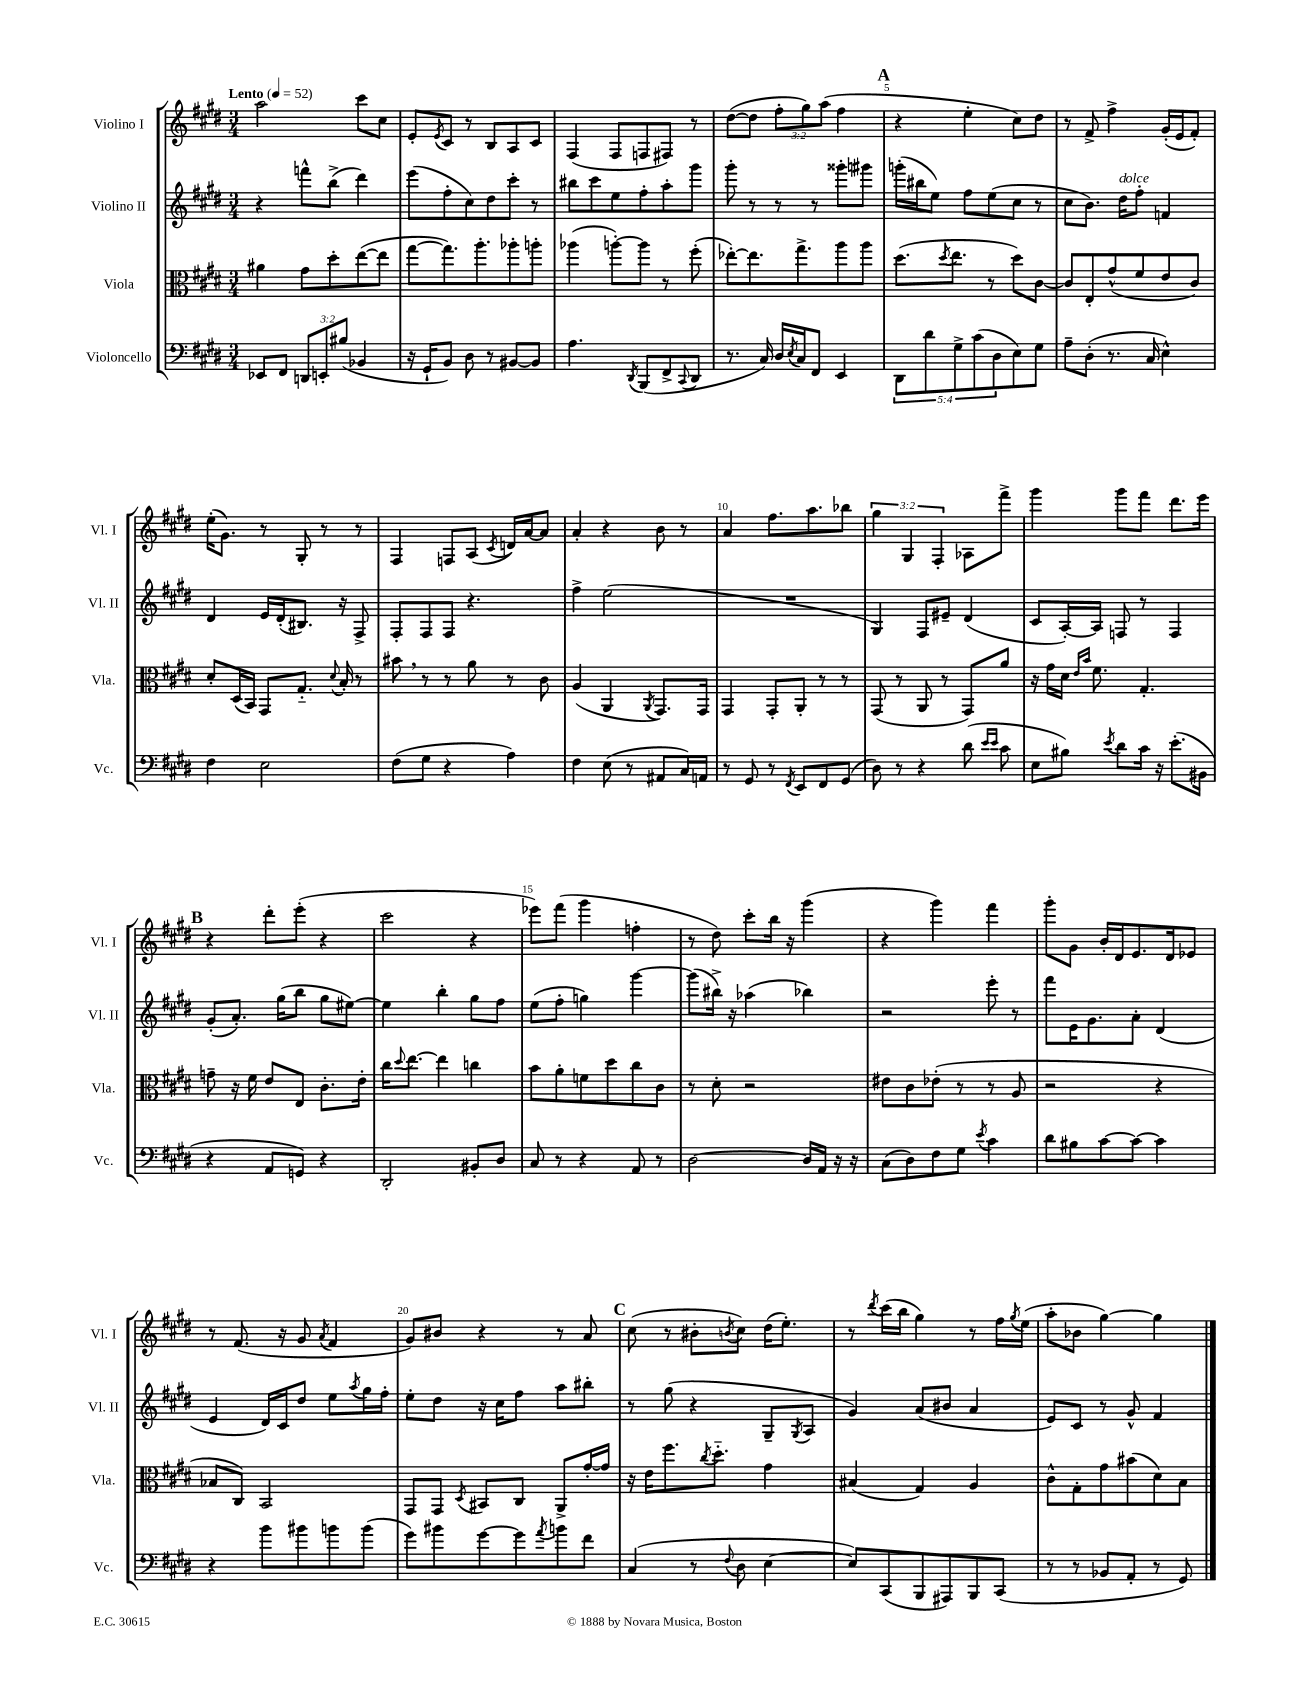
<<
\new StaffGroup <<
\new Staff = "s0" \with { instrumentName = "Violino I" shortInstrumentName = "Vl. I" } {
    \clef treble \key e \major \numericTimeSignature \time 3/4 \override Staff.TupletNumber.text = #tuplet-number::calc-fraction-text \tempo "Lento" 4 = 52
    a''2 cis'''8 cis''8 |
    e'8-. \acciaccatura { e'8 } cis'8 r8 b8 a8 cis'8 |
    fis4( fis8 f8 fis8) r8 |
    dis''8~( dis''8 \tuplet 3/2 { fis''8-. gis''8) a''8( } fis''4 |
    \mark \markup { \bold "A" } r4 e''4-. cis''8) dis''8 |
    r8 fis'8-> fis''4-> gis'16-.( e'16 fis'8-.) |
    e''16-.( gis'8.) r8 gis8-. r8 r8 |
    fis4 f8 a8( \acciaccatura { cis'8 } d'16) a'16~ a'8 |
    a'4-. r4 b'8 r8 |
    a'4 fis''8. a''8. bes''8 |
    \tuplet 3/2 { gis''4 gis4 fis4-. } aes8 fis'''8-> |
    gis'''4 gis'''8 fis'''8 dis'''8. e'''16 |
    \mark \markup { \bold "B" } r4 dis'''8-. e'''8-.( r4 |
    cis'''2 r4 |
    ees'''8) fis'''8( gis'''4 f''4-. |
    r8 dis''8) cis'''8-. b''16 r16 gis'''4( |
    r4 gis'''4) fis'''4 |
    gis'''8-. gis'8 b'16-. dis'16 e'8. dis'16 ees'8 |
    r8 fis'8.( r16 gis'8 \acciaccatura { a'8 } fis'4 |
    gis'8) bis'8 r4 r8 a'8 |
    \mark \markup { \bold "C" } cis''8( r8 bis'8-. \acciaccatura { b'8 } cis''8) dis''16( e''8.-.) |
    r8 \acciaccatura { dis'''8 } cis'''16( b''16 gis''4) r8 fis''16 \acciaccatura { gis''8 } e''16( |
    a''8-. bes'8 gis''4~) gis''4 \bar "|." |
}
\new Staff = "s1" \with { instrumentName = "Violino II" shortInstrumentName = "Vl. II" } {
    \clef treble \key e \major \numericTimeSignature \time 3/4
    r4 f'''8-^ b''8->( dis'''4) |
    e'''8( fis''8-. cis''8) dis''8 cis'''8-. r8 |
    bis''8 cis'''8 e''8 fis''8-. a''8-. gis'''8 |
    gis'''8-. r8 r8 r8 gisis'''8-. gis'''8 |
    \mark \markup { \bold "A" } g'''16-.( bis''16 e''8) fis''8 e''8( cis''8 r8 |
    cis''8 b'8.) dis''16^\markup { \italic "dolce" } fis''8-. f'4 |
    dis'4 e'16 dis'16-.( bis8.) r16 fis8-> |
    fis8-. fis8 fis8 r4. |
    fis''4-> e''2( |
    R2. |
    gis4) fis8 eis'8-- dis'4( |
    cis'8 a16~-.) a16 f8 r8 f4 |
    \mark \markup { \bold "B" } gis'8-.( a'8.-.) gis''16( b''8 gis''8 eis''8~) |
    eis''4 b''4-. gis''8 fis''8 |
    e''8( fis''8-. g''4) gis'''4~ |
    gis'''8( bis''16->) r16 aes''4( bes''4) |
    r2 e'''8-. r8 |
    fis'''8 e'16 gis'8. a'8-. dis'4( |
    e'4 dis'16) cis'16 dis''8 e''8 \acciaccatura { a''8 } gis''16 fis''16-. |
    e''8-. dis''8 r16 cis''16 fis''8 a''8 bis''8-. |
    \mark \markup { \bold "C" } r8 gis''8( r4 gis8-- \acciaccatura { gis8 } a8 |
    gis'4) a'8( bis'8 a'4 |
    e'8) cis'8 r8 gis'8-^ fis'4 \bar "|." |
}
\new Staff = "s2" \with { instrumentName = "Viola" shortInstrumentName = "Vla." } {
    \clef alto \key e \major \numericTimeSignature \time 3/4
    ais'4 gis'8 dis''8-. e''8~( e''8 |
    gis''8~ gis''8.) a''8.-. aes''8-. a''8-. |
    aes''4( a''8~-.) a''8 r8 fis''8-.( |
    ees''8~-.) ees''8. gis''8.-> a''8 a''8 |
    \mark \markup { \bold "A" } dis''8.( \acciaccatura { dis''8 } e''8. r8 dis''8) cis'8~ |
    cis'8 e8-. gis'8-^( fis'8 e'8 cis'8) |
    dis'8-. dis16( b,16) gis,8 gis8.-_ \appoggiatura { dis'8 } b16-. r8 |
    bis'8 \breathe r8 r8 a'8 r8 cis'8 |
    a4( a,4 \acciaccatura { a,8 } gis,8.) gis,16 |
    gis,4 gis,8-. a,8-. r8 r8 |
    gis,8( r8 a,8 r8 gis,8) a'8 |
    r16 gis'16 dis'16 \grace { e'16 b'16 } fis'8. gis4.-. |
    \mark \markup { \bold "B" } g'8-- r16 fis'16 e'8 e8 cis'8.-. e'16-. |
    cis''16 \appoggiatura { dis''8 } e''8.~ e''4 c''4 |
    b'8 a'8-. f'8 dis''8 cis''8 cis'8 |
    r8 dis'8-. r2 |
    eis'8 cis'8 ees'8-.( r8 r8 a8 |
    r2 r4 |
    bes8 cis8) b,2 |
    gis,8 gis,8 \acciaccatura { dis8 } bis,8 cis8 a,8-> gis'16~-. gis'16 |
    \mark \markup { \bold "C" } r16 e'16 fis''8. \acciaccatura { cis''8 } dis''8.-_ gis'4 |
    bis4( gis4) a4 |
    cis'8-^ gis8-. gis'8 bis'8( dis'8) b8 \bar "|." |
}
\new Staff = "s3" \with { instrumentName = "Violoncello" shortInstrumentName = "Vc." } {
    \clef bass \key e \major \numericTimeSignature \time 3/4 \override Staff.TupletNumber.text = #tuplet-number::calc-fraction-text
    ees,8 fis,8 \tuplet 3/2 { d,8 e,8-. bis8( } bes,4 |
    r16 gis,16-! b,8) dis8 r8 bis,8~ bis,8 |
    a4. \acciaccatura { dis,8 } b,,8( fis,8-> \appoggiatura { cis,8 } dis,8 |
    r8. cis16) dis16 \acciaccatura { e8 } cis16 fis,8 e,4 |
    \mark \markup { \bold "A" } \tuplet 5/4 { dis,8 dis'8 gis8-> cis'8( dis8 } e8) gis8 |
    a8-- dis8-.( r8. cis16 e4-^) |
    fis4 e2 |
    fis8( gis8 r4 a4) |
    fis4 e8( r8 ais,8 cis16) a,16 |
    r8 gis,8 r8 \acciaccatura { fis,8 } e,8 fis,8 gis,8( |
    dis8) r8 r4 dis'8( \grace { e'16 e'16 } cis'8 |
    e8 bis8) \acciaccatura { e'8 } dis'8 cis'16 r16 e'8.-.( bis,16 |
    \mark \markup { \bold "B" } r4 a,8 g,8) r4 |
    dis,2-. bis,8-. dis8 |
    cis8 r8 r4 a,8 r8 |
    dis2~ dis16 a,16 r16 r16 |
    cis8( dis8) fis8 gis8 \acciaccatura { e'8 } cis'4 |
    dis'8 bis8 cis'8~ cis'8~ cis'4 |
    r4 b'8 bis'8 b'8 b'8( |
    gis'8) bis'8 gis'8~ gis'8 \acciaccatura { a'8 } b'8 fis'8 |
    \mark \markup { \bold "C" } cis4( r8 \appoggiatura { fis8 } dis8 e4~ |
    e8) cis,8( b,,8 ais,,8) b,,8 cis,8( |
    r8 r8 bes,8 a,8-. r8 gis,8) \bar "|." |
}
>>
>>
\layout { \context { \Score \override BarNumber.break-visibility = ##(#f #t #t) barNumberVisibility = #(every-nth-bar-number-visible 5) } }
